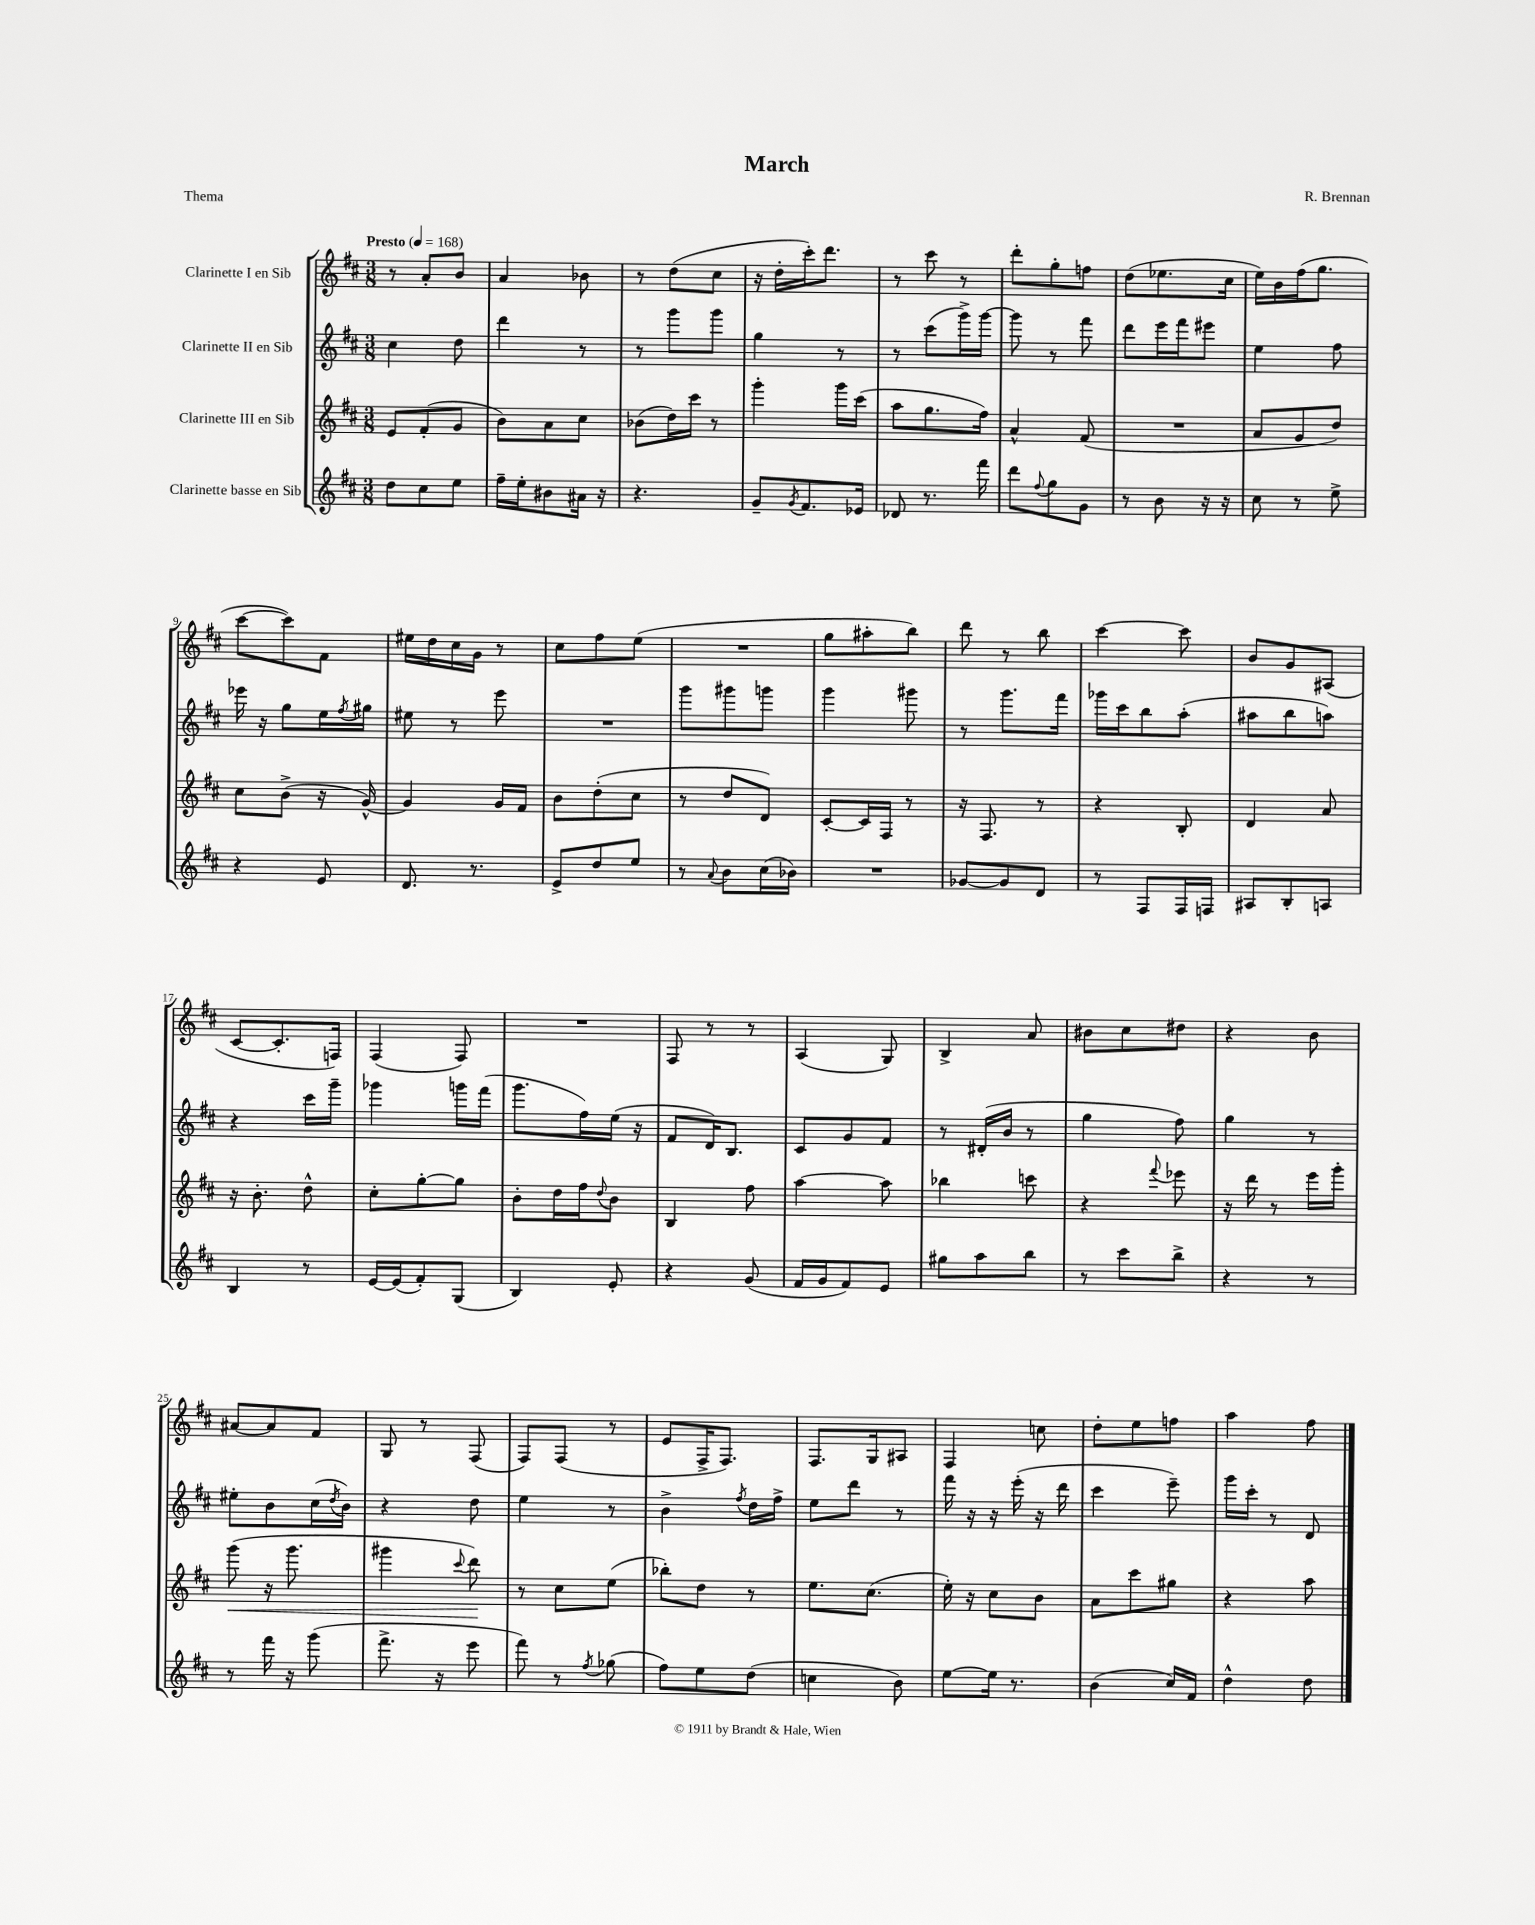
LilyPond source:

\header { title = "March" composer = "R. Brennan" piece = "Thema" }
<<
\new StaffGroup <<
\new Staff = "s0" \with { instrumentName = "Clarinette I en Sib" } {
    \clef treble \key d \major \numericTimeSignature \time 3/8 \tempo "Presto" 4 = 168
    r8 a'8-. b'8 |
    a'4 bes'8 |
    r8 d''8( cis''8 |
    r16 d''16-. cis'''16-.) d'''8. |
    r8 cis'''8 r8 |
    d'''8-. g''8-. f''8 |
    d''8( ees''8. cis''16 |
    e''16) b'16 fis''16( g''8. |
    cis'''8~ cis'''8) fis'8 |
    eis''16 d''16 cis''16 g'16 r8 |
    cis''8 fis''8 e''8( |
    R4. |
    g''8 ais''8-. b''8) |
    d'''8 r8 b''8 |
    cis'''4~ cis'''8 |
    b'8 g'8 ais8( |
    cis'8~ cis'8.-. f16) |
    fis4( fis8) |
    R4. |
    fis8 r8 r8 |
    a4( g8) |
    b4-> a'8 |
    bis'8 cis''8 dis''8 |
    r4 b'8 |
    ais'8~ ais'8 fis'8 |
    g8 r8 fis8( |
    fis8) fis8( r8 |
    e'8 fis16-> fis8.) |
    fis8. g16 ais8 |
    fis4 c''8 |
    d''8-. e''8 f''8 |
    a''4 fis''8 \bar "|." |
}
\new Staff = "s1" \with { instrumentName = "Clarinette II en Sib" } {
    \clef treble \key d \major \numericTimeSignature \time 3/8
    cis''4 d''8 |
    d'''4 r8 |
    r8 g'''8 g'''8 |
    g''4 r8 |
    r8 cis'''8( g'''16->) g'''16~ |
    g'''8 r8 fis'''8 |
    d'''8 e'''16 fis'''16 eis'''8 |
    e''4 fis''8 |
    ees'''16 r16 g''8 e''16 \acciaccatura { fis''8 } gis''16 |
    eis''8 r8 e'''8 |
    R4. |
    g'''8 gis'''8 g'''8 |
    g'''4 gis'''8 |
    r8 g'''8. fis'''16 |
    ges'''16 cis'''16 b''8 a''8-.( |
    ais''8 b''8 a''8) |
    r4 cis'''16 g'''16-- |
    ges'''4 g'''16 fis'''16( |
    g'''8. fis''16) e''16( r16 |
    fis'8 d'16) b8. |
    cis'8 g'8 fis'8 |
    r8 dis'16-.( b'16 r8 |
    g''4 fis''8) |
    g''4 r8 |
    eis''8-. b'8 cis''16( \acciaccatura { d''8 } b'16) |
    r4 d''8 |
    e''4 r8 |
    b'4-> \acciaccatura { fis''8 } d''16 fis''16-> |
    e''8 d'''8 r8 |
    fis'''16 r16 r16 e'''16-.( r16 d'''16 |
    cis'''4 e'''8--) |
    g'''16 cis'''16-. r8 d'8 \bar "|." |
}
\new Staff = "s2" \with { instrumentName = "Clarinette III en Sib" } {
    \clef treble \key d \major \numericTimeSignature \time 3/8
    e'8 fis'8-.( g'8 |
    b'8) a'8 cis''8 |
    bes'8( d''16) cis'''16 r8 |
    g'''4-. g'''16 cis'''16( |
    a''8 g''8. fis''16) |
    a'4-^ fis'8( |
    R4. |
    a'8 g'8 d''8) |
    cis''8 b'8->( r16 g'16~-^) |
    g'4 g'16 fis'16 |
    b'8 d''8-.( cis''8 |
    r8 d''8 d'8) |
    cis'8~-. cis'16 fis16 r8 |
    r16 fis8. r8 |
    r4 b8-. |
    d'4 a'8 |
    r16 b'8.-. d''8-^ |
    cis''8-. g''8~-. g''8 |
    b'8-. d''16 fis''16 \appoggiatura { d''8 } b'8 |
    b4 fis''8 |
    a''4~ a''8 |
    bes''4 c'''8 |
    r4 \appoggiatura { fis'''8 } ees'''8 |
    r16 d'''16 r8 e'''16 g'''16-. |
    g'''8\<( r16 g'''8. |
    gis'''4 \appoggiatura { cis'''8 } d'''8\!) |
    r8 cis''8 e''8( |
    bes''8-.) d''8 r8 |
    e''8. cis''8.( |
    e''16-.) r16 cis''8 b'8 |
    a'8 cis'''8 gis''8 |
    r4 a''8 \bar "|." |
}
\new Staff = "s3" \with { instrumentName = "Clarinette basse en Sib" } {
    \clef treble \key d \major \numericTimeSignature \time 3/8
    d''8 cis''8 e''8 |
    fis''16-- e''16-. bis'8 ais'16 r16 |
    r4. |
    g'8-- \acciaccatura { g'8 } fis'8. ees'16 |
    des'8 r8. fis'''16 |
    d'''8 \appoggiatura { fis''8 } g''8 g'8 |
    r8 b'8 r16 r16 |
    cis''8 r8 e''8-> |
    r4 e'8 |
    d'8. r8. |
    e'8-> d''8 e''8 |
    r8 \appoggiatura { a'8 } b'8 cis''16( bes'16) |
    R4. |
    ges'8~ ges'8 d'8 |
    r8 fis8 fis16 f16 |
    ais8 b8-. a8 |
    b4 r8 |
    e'16~ e'16( fis'8-.) g8( |
    b4) e'8-. |
    r4 g'8( |
    fis'16 g'16 fis'8) e'8 |
    gis''8 a''8 b''8 |
    r8 cis'''8 b''8-> |
    r4 r8 |
    r8 fis'''16 r16 g'''8( |
    fis'''8.-> r16 e'''8 |
    fis'''8) r8 \acciaccatura { fis''8 } ges''8( |
    fis''8) e''8 d''8( |
    c''4 b'8) |
    e''8~ e''16 r8. |
    b'4( cis''16) fis'16 |
    d''4-^ d''8 \bar "|." |
}
>>
>>
